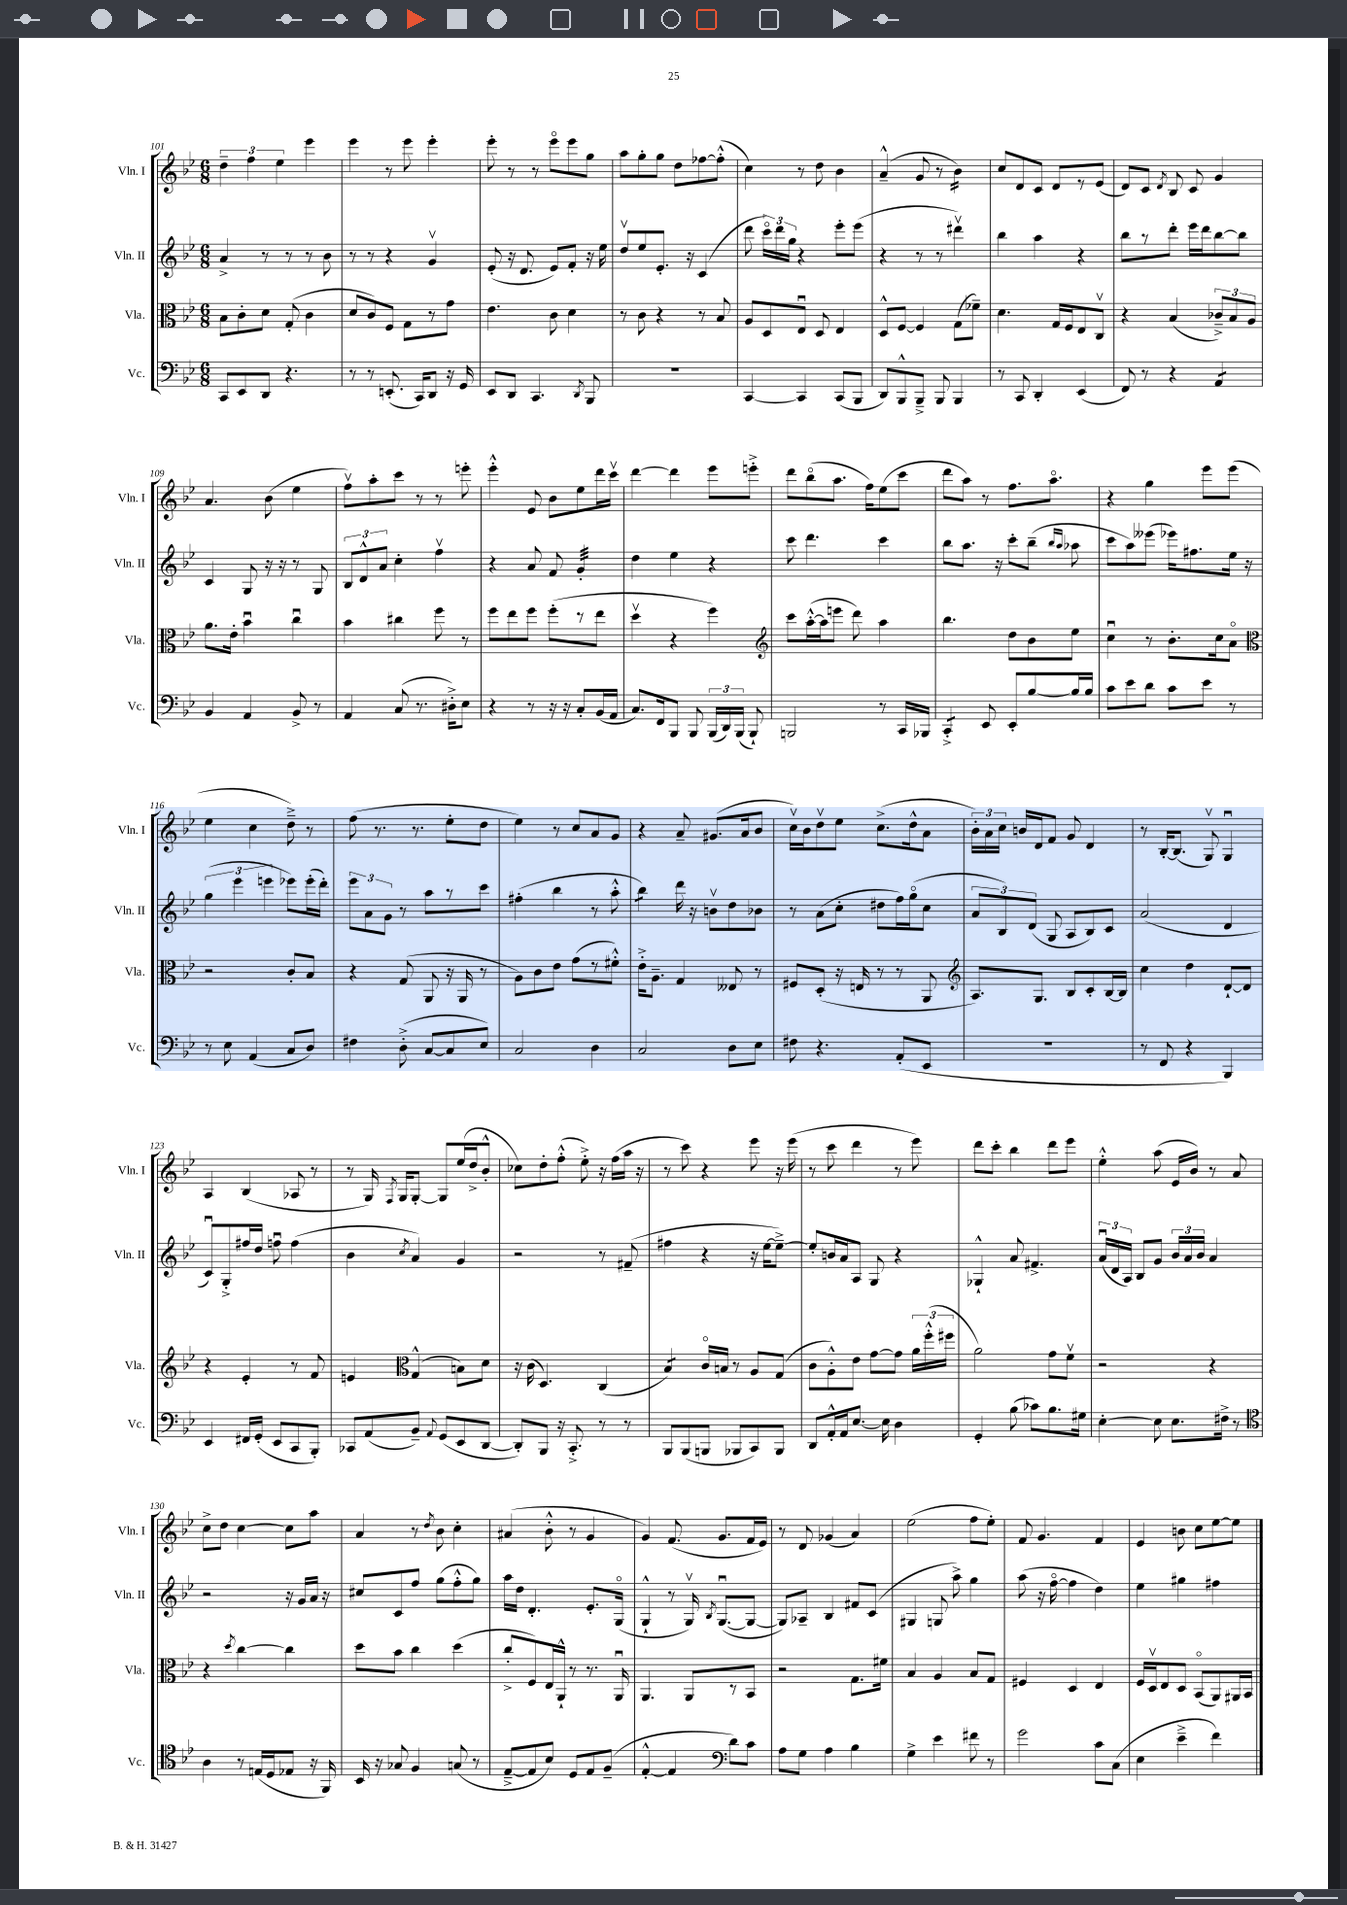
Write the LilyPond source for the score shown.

<<
\new StaffGroup <<
\new Staff = "s0" \with { instrumentName = "Vln. I" shortInstrumentName = "Vln. I" } {
    \clef treble \key bes \major \numericTimeSignature \time 6/8
    \autoBeamOff \tuplet 3/2 { d''4-- f''4 ees''4 } ees'''4 |
    ees'''4 r8 ees'''8 ees'''4-. |
    ees'''8-. r8 r8 ees'''8[\flageolet ees'''8 g''8] |
    a''8[ g''8-. g''8] d''8[ fes''8~ fes''8]-.-^( |
    c''4) r8 d''8 bes'4 |
    a'4---^( g'8 r8 bes'4:16) |
    c''8[ d'8 c'8] d'8[ r8 ees'8]( |
    d'8[) c'8] \acciaccatura { d'8 } bes8 c'8 g'4 |
    a'4. bes'8( ees''4 |
    f''8[\upbow) a''8-. c'''8] r8 r8 e'''8-. |
    ees'''4-.-^ ees'8 bes'8[ ees''8 d'''16 c'''16]\upbow |
    d'''4~ d'''4 ees'''8[ e'''8]-.-> |
    d'''8[ bes''8\flageolet( a''8.] f''16[) ees''8( c'''8] |
    d'''8[ a''8]) r8 f''8.[ a''8.]\flageolet |
    r4 g''4 ees'''8[ ees'''8]( |
    ees''4 c''4 d''8--->) r8 |
    f''8( r8. r8. ees''8[-. d''8] |
    ees''4) r8 c''8[ a'8 g'8] |
    r4 a'8-- gis'8.[( a'16 bes'8] |
    c''16[\upbow) bes'16 d''8\upbow ees''8] c''8.[->( d''16-^ a'8] |
    \tuplet 3/2 { bes'16[-.) a'16 c''16] } b'16[ d'16 f'8] g'8 d'4 |
    r8 bes16[~-. bes8.]( g8\upbow) g4\downbow |
    a4 bes4( aes8 r8 |
    r8 g16) \acciaccatura { f8 } g16[ g8]~-. g8[ ees''16( d''16-> bes'8]-.-^ |
    ces''8[) d''8-. f''8]-.-^( ees''8-.->) r16 f''16[( a''16] r16 |
    r8 c'''8) r4 ees'''8 r16 ees'''16( |
    r8 c'''8 d'''4 r8 ees'''8) |
    d'''8[ c'''8]-. bes''4 d'''8[ ees'''8] |
    ees''4-.-^ a''8( ees'16[ bes'16]) r8 a'8 |
    c''8[-> d''8] c''4~ c''8[ a''8] |
    a'4 r8 \acciaccatura { d''8 } bes'8 c''4-. |
    ais'4( bes'8-.-^ r8 g'4 |
    g'4) f'8.( g'8.[ f'16 ees'16]) |
    r8 d'8 ges'4( a'4) |
    ees''2( f''8[ ees''8]-.) |
    f'8 g'4. f'4 |
    ees'4 b'8 c''8[ ees''8~ ees''8] \bar "|." |
}
\new Staff = "s1" \with { instrumentName = "Vln. II" shortInstrumentName = "Vln. II" } {
    \clef treble \key bes \major \numericTimeSignature \time 6/8
    \autoBeamOff a'4-> r8 r8 r8 bes'8 |
    r8 r8 r4 g'4\upbow |
    ees'8-.( r16 d'8. ees'8[) f'8]-. r16 ees''16 |
    d''8[\upbow ees''8 ees'8.]-. r16 c'4( |
    d'''8 \tuplet 3/2 { c'''16[\flageolet) d'''16 g''16] } r4 ees'''8[-. ees'''8]( |
    r4 r8 r8 dis'''4\upbow) |
    bes''4 a''4 r4 |
    bes''8[ r8 d'''8]-. ees'''16[ d'''16 bes''8~ bes''8] |
    c'4 g8 r16 r16 r8 g8 |
    \tuplet 3/2 { bes8[ d'8-^ a'8] } c''4-. f''4\upbow |
    r4 a'8 f'8 g'4:32-. |
    d''4 ees''4 r4 |
    c'''8 d'''4. c'''4 |
    bes''8[ a''8.] r16 c'''8[-. bes''8]--( \grace { bes''16[ a''16] } aes''8 |
    c'''8[ a''8) eeses'''8]( ees'''16[) fis''8. ees''16] r16 |
    \tuplet 3/2 { g''4( ees'''4 e'''4 } ees'''8[) ees'''16-.( d'''16]-.) |
    \tuplet 3/2 { ees'''8[ a'8 g'8] } r8 a''8[ r8 c'''8] |
    fis''4-.( bes''4 r8 a''8-.-^ |
    bes''4:8) d'''16 r16 b'8[\upbow d''8 bes'8] |
    r8 a'8[( c''8]-. dis''8[ f''16) g''16\flageolet( c''8] |
    \tuplet 3/2 { a'8[ bes8) d'8]( } g8 a8[ bes8) c'8] |
    a'2( d'4 |
    c'8[\downbow) g8-.-> fis''16 d''16] f''8\downbow f''4( |
    bes'4 \acciaccatura { c''8 } a'4) g'4 |
    r2 r8 fis'8--( |
    fis''4 r4 r16 ees''16[~ ees''8]~--->) |
    ees''8[-. b'16 a'16 a8] g8 r4 |
    ges4-!-^ a'8 fis'4.-> |
    \tuplet 3/2 { a'16[\downbow( d'16 a16]) } bes8[ g'8] \tuplet 3/2 { bes'16[ a'16 bes'16] } a'4 |
    r2 r16 g'16[ a'16] r16 |
    cis''8[ c'8 f''8] g''8[( f''8-.-^ g''8]) |
    a''16[ d''16] d'4.-. ees'8.[-. g16]\flageolet( |
    g4-!-^ r8 g16\upbow) \acciaccatura { bes8 } g8.[~\downbow( g8]~ |
    g8[) aes8]-- bes4 fis'8[ c'8]( |
    gis4 g8 a''8->) g''4 |
    a''8( r16 f''16~\flageolet f''4 d''4) |
    ees''4 gis''4 fis''4 \bar "|." |
}
\new Staff = "s2" \with { instrumentName = "Vla." shortInstrumentName = "Vla." } {
    \clef alto \key bes \major \numericTimeSignature \time 6/8
    \autoBeamOff bes8[ c'8-. d'8] g8-.( c'4 |
    d'8[ c'8) f8] g8[ r8 g'8] |
    ees'4. c'8 d'4 |
    r8 c'8 r4 r8 bes8 |
    a8[ d8 ees8]\downbow d8 ees4 |
    d8[-^ f8]~ f4 g8[( fes'8]--) |
    d'4. g16[ f16 ees8 c8]\upbow |
    r4 bes4( \tuplet 3/2 { ces'8[--->) bes8 a8] } |
    a'8.[ ees'16]-. bes'4\downbow c''4\downbow |
    bes'4 cis''4 f''8 r8 |
    f''8[ ees''8 f''8] f''8[-.( r8 ees''8] |
    d''4\upbow r4 f''4) |
    \clef treble c'''8[ a''16~-.-^( a''16 e'''8] d'''8) a''4 |
    bes''4. d''8[ bes'8 ees''8] |
    c''4\downbow r8 bes'8.[-. c''16 a'8]\flageolet |
    \clef alto r2 c'8[-. bes8] |
    r4 g8( a,8 r16 a,16 r8 |
    a8[) c'8 ees'8] g'8[( r8 fis'8]-.-^) |
    ees'16[-.-> a8.]-- g4 eeses8 r8 |
    fis8[ d8]-.( r16 e16 r8 r8 a,8 |
    \clef treble a8.[) g8.] bes8[ c'8-. bes16~ bes16] |
    c''4 d''4 d'8[~-! d'8] |
    r4 ees'4-. r8 f'8 |
    e'4 \clef alto g4-^( b8[) d'8] |
    r16 c'16( d4.) c4( |
    bes4:8) c'16[\flageolet b16] r8 a8[ g8]( |
    c'8[ a8-.-^) ees'8] g'8[~ g'8] \tuplet 3/2 { a'16[ f''16-.-^( fis''16] } |
    a'2) g'8[ f'8]\upbow |
    r2 r4 |
    r4 \acciaccatura { d''8 } c''4~ c''4 |
    d''8[ bes'8] c''4 d''4( |
    c''8[-.-> f8) ees16 a,16]-!-^ r8 r8. a,16\downbow |
    a,4. a,8[ r8 bes,8] |
    r2 g8.[ fis'16] |
    bes4 a4 bes8[ g8] |
    fis4 d4 ees4 |
    f16[ d16\upbow ees8 d8] bes,8[\flageolet( a,8) ais,16 bes,16] \bar "|." |
}
\new Staff = "s3" \with { instrumentName = "Vc." shortInstrumentName = "Vc." } {
    \clef bass \key bes \major \numericTimeSignature \time 6/8
    \autoBeamOff c,8[ ees,8 d,8] r4. |
    r8 r8 e,8.-.( c,16[) d,8] r16 g,16 |
    ees,8[ d,8] c,4. \acciaccatura { d,8 } bes,,8 |
    R2. |
    c,4~ c,4 c,8[( bes,,8] |
    d,8[) bes,,8-^ bes,,8]---> bes,,8 bes,,4 |
    r8 c,8 d,4-. ees,4( |
    f,8) r8 r4 a,4:8 |
    bes,4 a,4 bes,8-> r8 |
    a,4 c8( r8. dis16[-.->) ees8] |
    r4 r8 r16 r16 c8[-. bes,16( a,16] |
    c8.[) f,16 bes,,8] bes,,8 \tuplet 3/2 { bes,,16[( d,16) bes,,16]( } bes,,8-!) |
    b,,2 r8 c,16[ bes,,16] |
    c,4:8-.-> ees,8 ees,8[-. bes8~ bes16 bes16] |
    c'8[ ees'8 d'8] c'8[ ees'8] r8 |
    r8 ees8 a,4( c8[ d8]) |
    fis4 d8-.->( c8[~ c8 ees8]) |
    c2 d4 |
    c2 d8[ ees8] |
    fis8 r4. a,8[-.( ees,8] |
    R2. |
    r8 f,8 r4 bes,,4) |
    ees,4 fis,16[ g,16]-.( ees,8[ c,8 bes,,8]-.) |
    ces,8[ a,8( bes,8]--) \appoggiatura { a,8 } g,8[( ees,8 d,8]~ |
    d,8[-.) bes,,8] r16 c,8.-.-> r8 r8 |
    bes,,8[ bes,,8( b,,8] bes,,8[ c,8) bes,,8] |
    d,8[ a,16-.-^ a,16 ees8.]~ ees16 d4 |
    g,4-. bes8( ces'8[) bes8. gis16] |
    ees4~-. ees8 ees8.[ fis16]-> r8 |
    \clef tenor a4 r8 e16[( d16 ees8] r16 f,16) |
    bes,16 r16 ges8 f4 g8( r8 |
    ees8[~---> ees8 bes8]) d8[ ees8 f8]--( |
    ees4~-.-^ ees4 \clef bass d'8[) c'8] |
    a8[ g8] a4 bes4 |
    g4-> ees'4 fis'8 r8 |
    g'2 c'8[ c8]( |
    ees4 ees'4---> f'4) \bar "|." |
}
>>
>>
\layout { \context { \Score currentBarNumber = #101 } }
